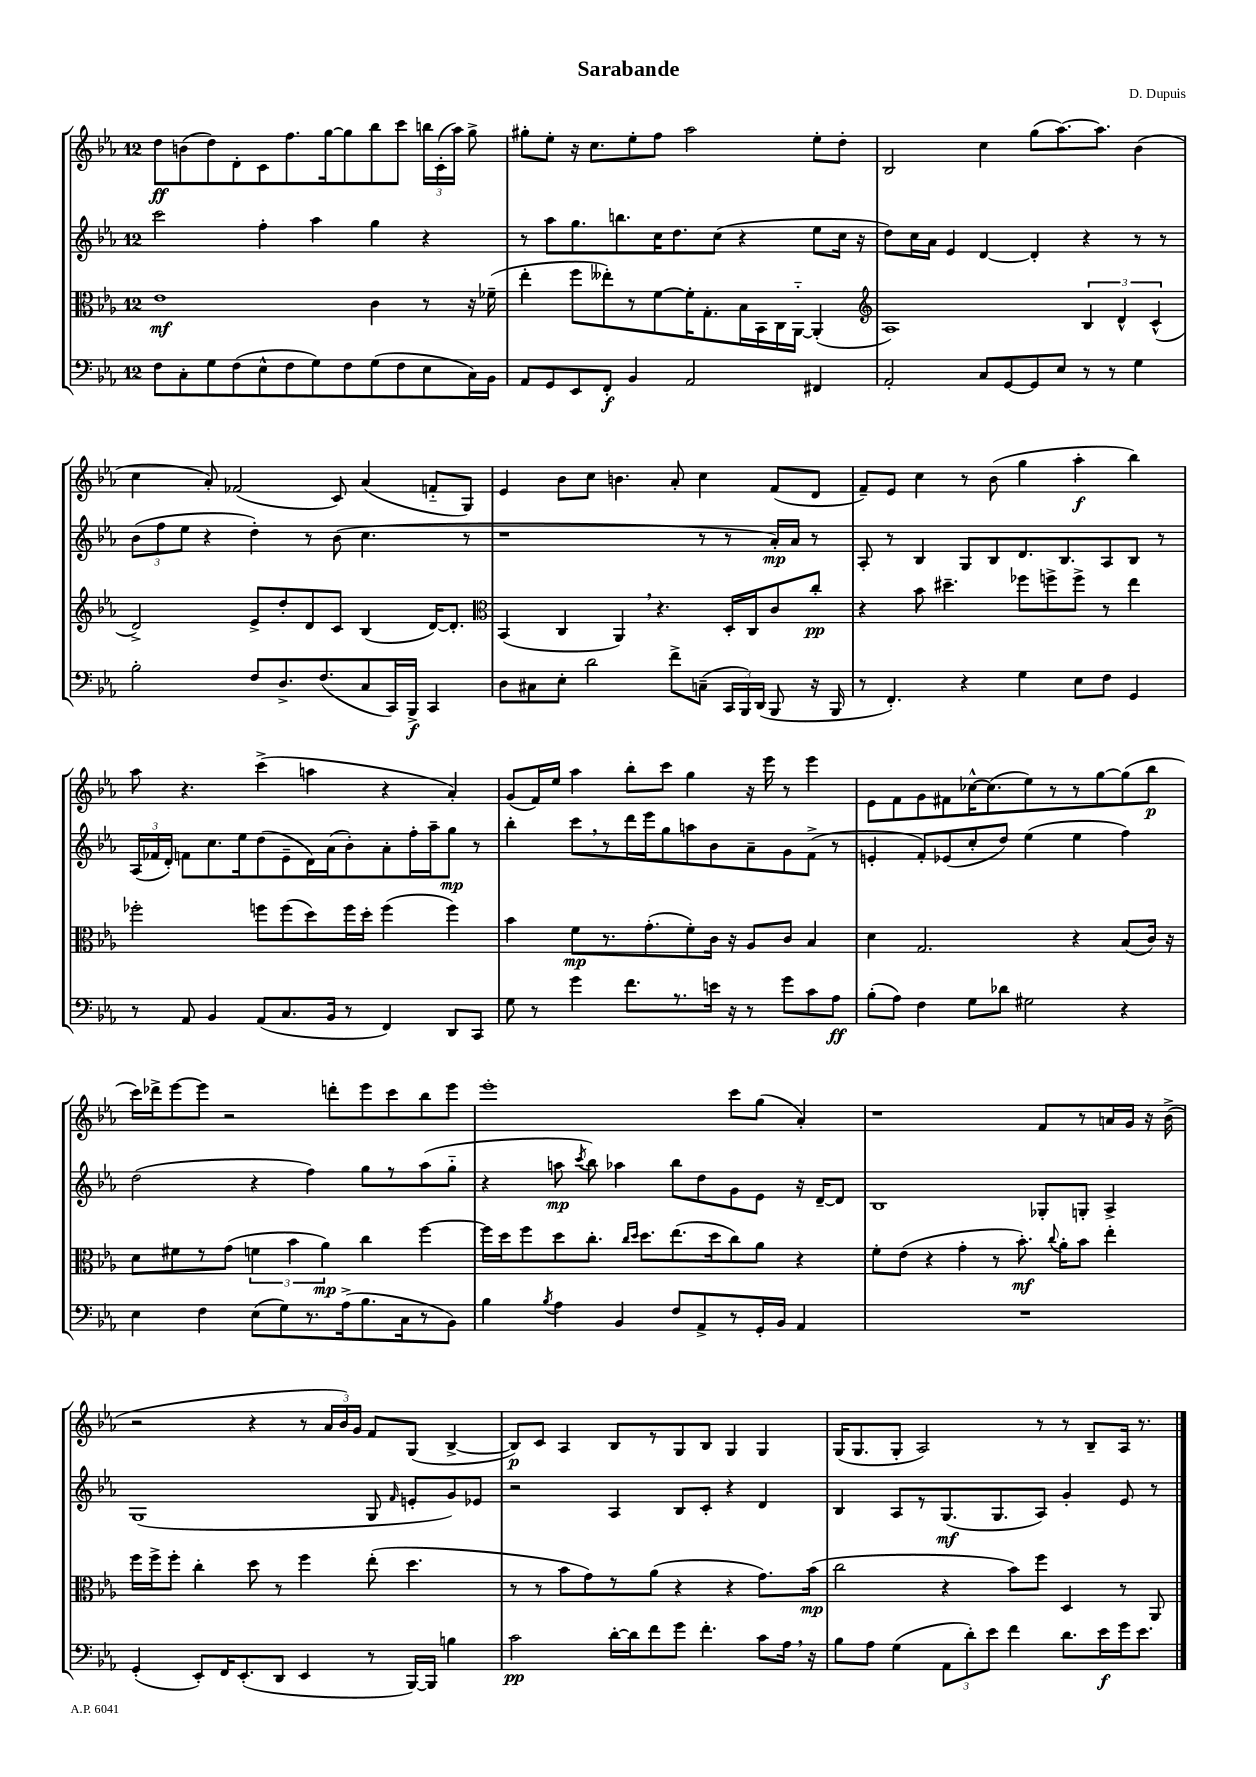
\header { title = "Sarabande" composer = "D. Dupuis" }
<<
\new StaffGroup <<
\new Staff = "s0" {
    \clef treble \key ees \major \once \override Staff.TimeSignature.style = #'single-digit \time 12/8
    \autoBeamOff d''8[\ff b'8( d''8) d'8-. c'8 f''8. g''16~ g''8 bes''8 c'''8] \tuplet 3/2 { b''16[ c'16-.( aes''16]) } g''8-> |
    gis''8[-. ees''8]-. r16 c''8.[ ees''8-. f''8] aes''2 ees''8[-. d''8]-. |
    bes2 c''4 g''8[( aes''8.~) aes''8.] bes'4( |
    c''4 aes'8-.) fes'2( c'8) aes'4( f'8[-_ g8]) |
    ees'4 bes'8[ c''8] b'4. aes'8-. c''4 f'8[( d'8] |
    f'8[--) ees'8] c''4 r8 bes'8( g''4 aes''4-.\f bes''4) |
    aes''8 r4. c'''4->( a''4 r4 aes'4-.) |
    g'8[( f'16) ees''16] aes''4 bes''8[-. c'''8] g''4 r16 ees'''16 r8 ees'''4 |
    ees'8[ f'8 g'8 fis'8 ces''16~-^ ces''8.( ees''8) r8 r8 g''8~ g''8( bes''8]\p |
    c'''16[) des'''16-> ees'''8~ ees'''8] r2 d'''8[-. ees'''8 c'''8 bes''8 ees'''8] |
    ees'''1-. c'''8[ g''8]( aes'4-.) |
    r1 f'8[ r8 a'16 g'16] r16 bes'16->( |
    r2 r4 r8 \tuplet 3/2 { aes'16[ bes'16) g'16] } f'8[ g8]( bes4~-> |
    bes8[\p) c'8] aes4 bes8[ r8 g8 bes8] g4 g4 |
    g16[( g8. g8]-. aes2) r8 r8 bes8[-- aes16] r8. \bar "|." |
}
\new Staff = "s1" {
    \clef treble \key ees \major \once \override Staff.TimeSignature.style = #'single-digit \time 12/8
    \autoBeamOff c'''2 f''4-. aes''4 g''4 r4 |
    r8 aes''8[ g''8. b''8. c''16 d''8. c''8]( r4 ees''8[ c''16] r16 |
    d''8[) c''16 aes'16] ees'4 d'4~ d'4-. r4 r8 r8 |
    \tuplet 3/2 { bes'8[( f''8 ees''8] } r4 d''4-.) r8 bes'8( c''4. r8 |
    r1 r8 r8 aes'16[-.\mp) aes'16] r8 |
    aes8-. r8 bes4 g8[ bes8 d'8. bes8. aes8 bes8] r8 |
    \tuplet 3/2 { aes16[( fes'16 d'16]-.) } f'8[ c''8. ees''16 d''8( ees'8-- d'16) aes'16( bes'8-.) aes'8-. f''16-. aes''16-- g''8]\mp r8 |
    bes''4-. c'''8[ \breathe r8 d'''16 ees'''16 g''8 a''8 bes'8 aes'8-- g'8 f'8]->( r8 |
    e'4-. f'8[-.) ees'8( c''8-. d''8]) ees''4( ees''4 f''4) |
    d''2( r4 f''4) g''8[ r8 aes''8( g''8]-_ |
    r4 a''8\mp \acciaccatura { c'''8 } bes''8) aes''4 bes''8[ d''8 g'8 ees'8] r16 d'16[~-- d'8] |
    bes1 ges8[-. g8]-. aes4-> |
    g1( g8 \grace { f'16 } e'8[-. g'8) ees'8] |
    r2 aes4 bes8[ c'8]-. r4 d'4 |
    bes4 aes8[ r8 g8.\mf( g8. aes8]) g'4-. ees'8 r8 \bar "|." |
}
\new Staff = "s2" {
    \clef alto \key ees \major \once \override Staff.TimeSignature.style = #'single-digit \time 12/8
    \autoBeamOff ees'1\mf c'4 r8 r16 fes'16--( |
    ees''4-. f''8[ eeses''8-.) r8 f'8~ f'16-. g8.-. bes16 bes,16 c16 aes,16]~-_ aes,4-.( |
    \clef treble aes1) \tuplet 3/2 { bes4 d'4-^ c'4-^( } |
    d'2->) ees'8[-> d''8-. d'8 c'8] bes4( d'16[~) d'8.]-. |
    \clef alto bes,4( c4 aes,4) \breathe r4. d16[-. c16 c'8 c''8]-.\pp |
    r4 bes'8 dis''4.-- fes''8[ f''8-> f''8]-> r8 ees''4 |
    fes''2-. f''8[ f''8( d''8) f''16 d''16]-. f''4( f''4) |
    bes'4 f'8[\mp r8. g'8.-.( f'8-.) c'16] r16 aes8[ c'8] bes4 |
    d'4 g2. r4 bes8[( c'16]) r16 |
    d'8[ fis'8 r8 g'8]( \tuplet 3/2 { f'4 bes'4 aes'4\mp) } c''4 f''4~ |
    f''16[ d''16 f''8 d''8 c''8.]-. \grace { c''16[ d''16] } d''8.[ ees''8.( d''16 c''8) aes'8] r4 |
    f'8[-. ees'8]( r4 g'4-. r8 bes'8.-.\mf) \appoggiatura { c''8 } aes'16[-. bes'8] ees''4-. |
    f''16[ f''16-> f''8]-. c''4-. d''8 r8 f''4 ees''8-.( d''4. |
    r8 r8 bes'8[ g'8) r8 aes'8]( r4 r4 g'8.[) bes'16]\mp( |
    c''2 r4 bes'8[) f''8] d4 r8 aes,8 \bar "|." |
}
\new Staff = "s3" {
    \clef bass \key ees \major \once \override Staff.TimeSignature.style = #'single-digit \time 12/8
    \autoBeamOff f8[ c8-. g8 f8( ees8-^ f8 g8) f8 g8( f8 ees8 c16) bes,16] |
    aes,8[ g,8 ees,8 f,8]-.\f bes,4 aes,2 fis,4 |
    aes,2-. c8[ g,8~ g,8 ees8] r8 r8 g4 |
    bes2-. f8[ d8.-> f8.( c8 c,16) bes,,16]->\f c,4 |
    d8[ cis8 ees8]-. d'2 f'8[-> c8]--( \tuplet 3/2 { c,16[ bes,,16) d,16]( } bes,,8 r16 bes,,16 |
    r8 f,4.-.) r4 g4 ees8[ f8] g,4 |
    r8 aes,8 bes,4 aes,8[( c8. bes,16] r8 f,4) d,8[ c,8] |
    g8 r8 g'4 f'8.[ r8. e'16] r16 r8 g'8[ c'8 aes8]\ff |
    bes8[-.( aes8]) f4 g8[ des'8] gis2 r4 |
    ees4 f4 ees8[( g8) r8. aes16->( bes8. c16 r8 bes,8]) |
    bes4 \acciaccatura { bes8 } aes4 bes,4 f8[ aes,8-> r8 g,16-. bes,16] aes,4 |
    R1. |
    g,4-.( ees,8[-.) f,16 ees,8.-.( d,8] ees,4 r8 bes,,16[~) bes,,16] b4 |
    c'2\pp d'16[~-. d'16 f'8 g'8] f'4.-. c'8[ aes16] \breathe r16 |
    bes8[ aes8] g4( \tuplet 3/2 { aes,8[ d'8-.) ees'8] } f'4 d'8.[ ees'16\f g'16 ees'8.] \bar "|." |
}
>>
>>
\layout { \context { \Score \remove "Bar_number_engraver" } }
